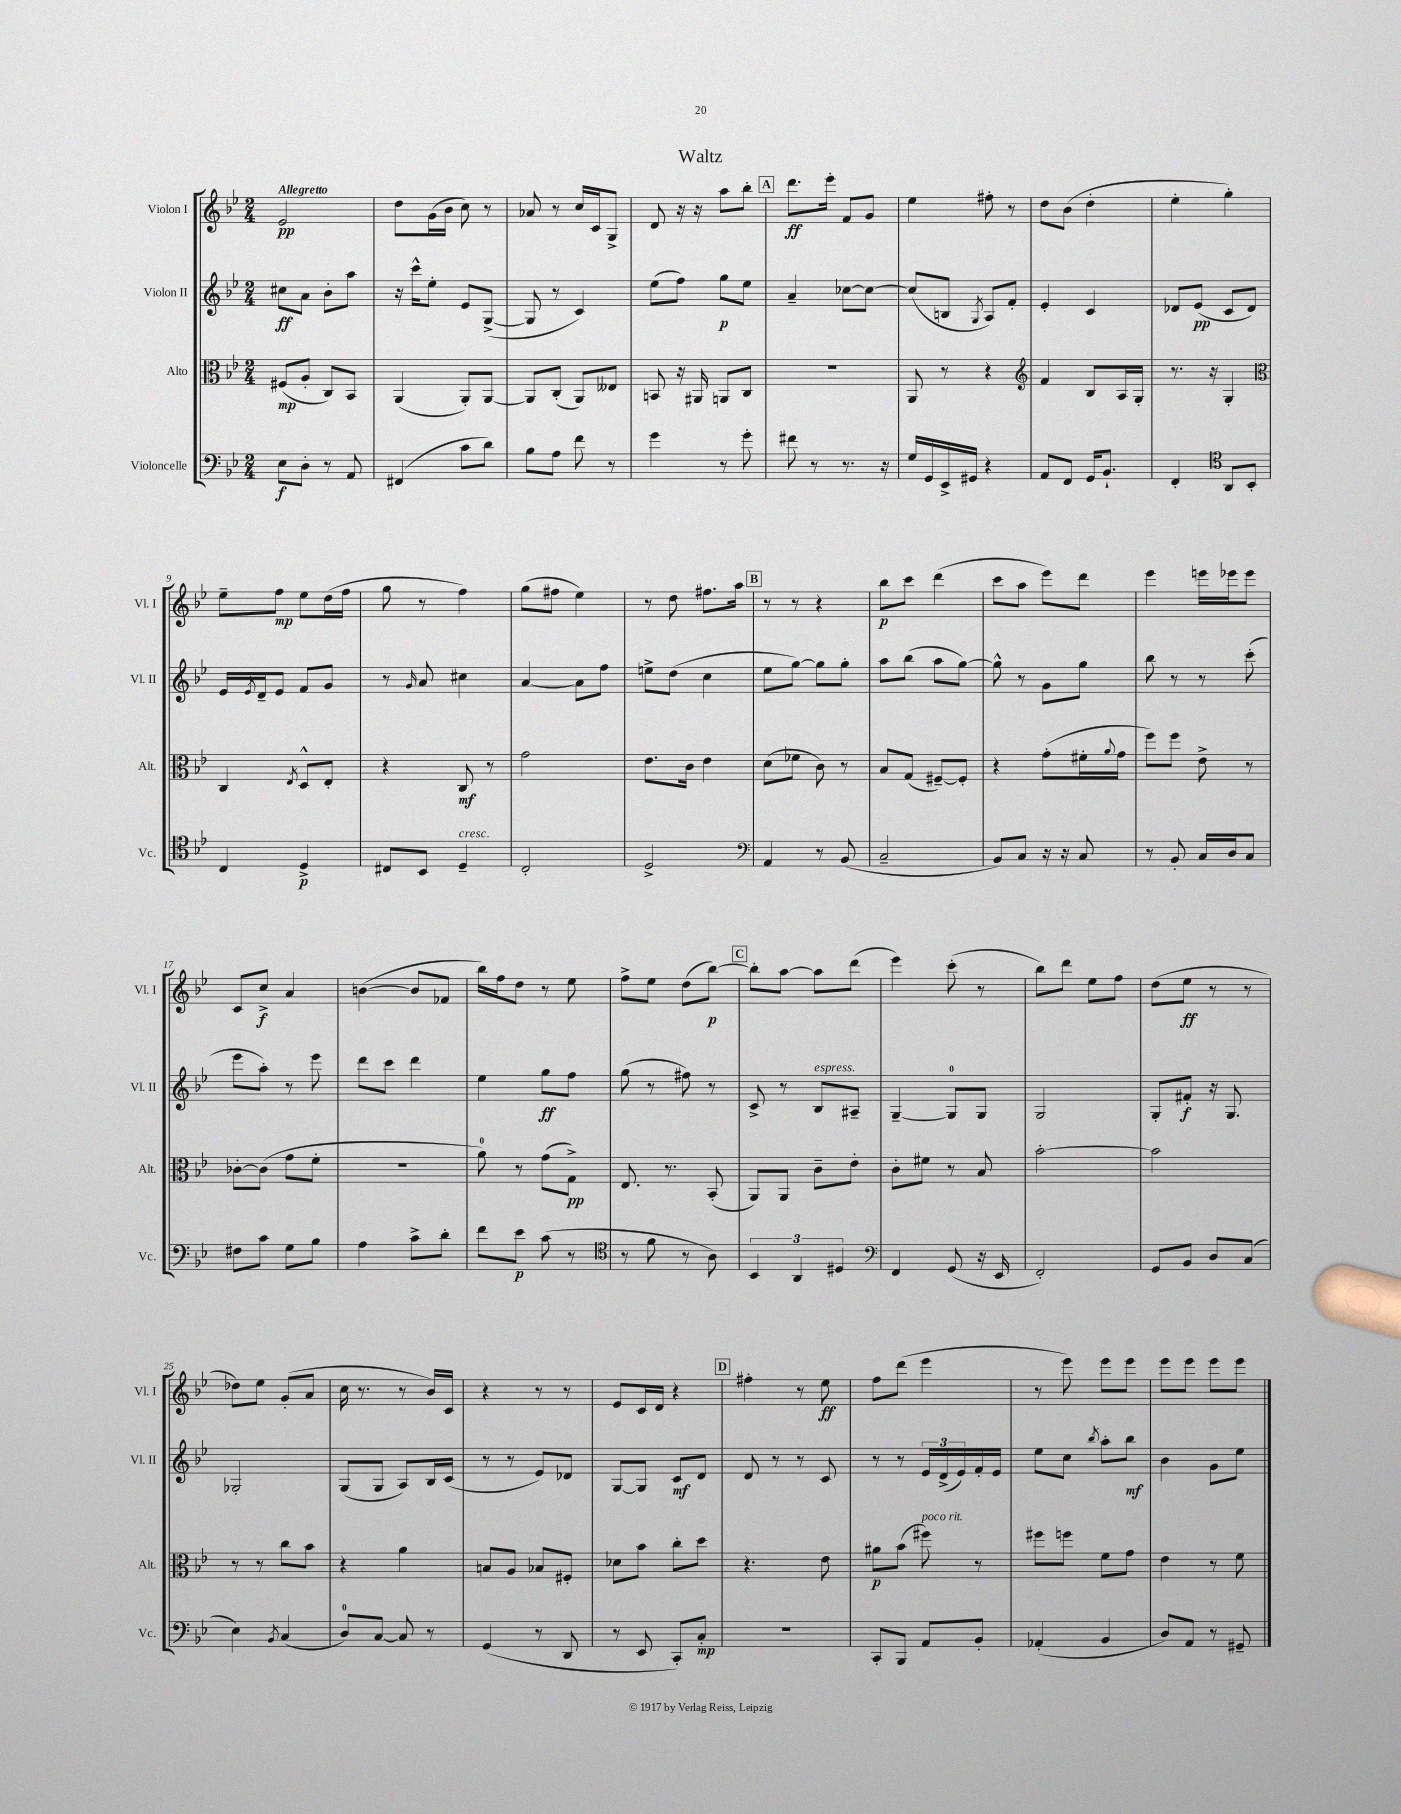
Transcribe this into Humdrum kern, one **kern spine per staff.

**kern	**dynam	**kern	**dynam	**kern	**dynam	**kern	**dynam
*part4	*part4	*part3	*part3	*part2	*part2	*part1	*part1
*staff4	*staff4	*staff3	*staff3	*staff2	*staff2	*staff1	*staff1
*I"Violoncelle	*	*I"Alto	*	*I"Violon II	*	*I"Violon I	*
*I'Vc.	*	*I'Alt.	*	*I'Vl. II	*	*I'Vl. I	*
*clefF4	*	*clefC3	*	*clefG2	*	*clefG2	*
*k[b-e-]	*	*k[b-e-]	*	*k[b-e-]	*	*k[b-e-]	*
*M2/4	*	*M2/4	*	*M2/4	*	*M2/4	*
=1	=1	=1	=1	=1	=1	=1	=1
!	!	!	!	!	!	!LO:TX:a:B:t=Allegretto	!
8E-\L	f	(8F#X/L	mp	8cc#X\L	ff	2e-/	pp
8D'\J	.	8A'/J	.	8a\J	.	.	.
8r	.	8C/L)	.	8b-'\L	.	.	.
8AA/	.	8BB-/J	.	8aa\J	.	.	.
=2	=2	=2	=2	=2	=2	=2	=2
(4FF#X/	.	(4AA/	.	16r	.	8dd\L	.
.	.	.	.	16ccc^^\KL	.	.	.
.	.	.	.	8ee-'\J	.	(16g\L	.
.	.	.	.	.	.	16b-\JJ	.
8c\L	.	8AA'/L)	.	8e-/L	.	8cc\)	.
8d\J)	.	[8AA/J	.	([8G^/J	.	8r	.
=3	=3	=3	=3	=3	=3	=3	=3
8B-\L	.	8AA/L]	.	8G/]	.	8a-X/	.
8A\J	.	(8C'/J	.	8r	.	8r	.
8f\	.	8AA/L)	.	4c/)	.	16cc/LL	.
.	.	.	.	.	.	16c/J	.
8r	.	8E--X/J	.	.	.	8G^/J	.
=4	=4	=4	=4	=4	=4	=4	=4
4g\	.	8BBn/	.	(8ee-\L	.	8d/	.
.	.	16r	.	8ff\J)	.	16r	.
.	.	16AA#X/	.	.	.	16r	.
8r	.	8AAn/L	.	8gg\L	p	8aa\L	.
8g'\	.	8C/J	.	8ee-\J	.	8bb-'\J	.
!!LO:REH:place=s1:t=A
=5	=5	=5	=5	=5	=5	=5	=5
8f#X\	.	2r	.	4a~/	.	8.ddd\L	ff
8r	.	.	.	.	.	.	.
.	.	.	.	.	.	16eee-'\Jk	.
8.r	.	.	.	[8cc-X\L	.	8f/L	.
.	.	.	.	8cc-\J_	.	8g/J	.
16r	.	.	.	.	.	.	.
=6	=6	=6	=6	=6	=6	=6	=6
16G/LL	.	8AA/	.	(8cc-/L]	.	4ee-\	.
16GG/	.	.	.	.	.	.	.
16EE-^/	.	8r	.	8Bn/J	.	.	.
16GG#X/JJ	.	.	.	.	.	.	.
.	.	.	.	8qG/	.	.	.
4r	.	4r	.	8A/L)	.	8ff#X'\	.
.	.	.	.	8f'/J	.	8r	.
=7	=7	=7	=7	=7	=7	=7	=7
*	*	*clefG2	*	*	*	*	*
8AA/L	.	4f/	.	4e-'/	.	8dd\L	.
8FF/J	.	.	.	.	.	(8b-\J	.
16GG/KL	.	8B-/L	.	4c/	.	4dd'\	.
8.BB-`/J	.	.	.	.	.	.	.
.	.	16A/L	.	.	.	.	.
.	.	16G'/JJ	.	.	.	.	.
=8	=8	=8	=8	=8	=8	=8	=8
4FF'/	.	8.r	.	8d-X/L	.	4ee-'\	.
.	.	.	.	(8e-/J	pp	.	.
.	.	16r	.	.	.	.	.
*clefC4	*	*	*	*	*	*	*
8AA/L	.	4G'/	.	8c/L	.	4gg'\)	.
8BB-'/J	.	.	.	8d-/J)	.	.	.
!!LO:LB:g=z
=9	=9	=9	=9	=9	=9	=9	=9
*	*	*clefC3	*	*	*	*	*
4C/	.	4C/	.	16e-/LL	.	8ee-~\L	.
.	.	.	.	8qe-/	.	.	.
.	.	.	.	16d~/J	.	.	.
.	.	.	.	8e-/J	.	8ff\J	mp
.	.	8qE-/	.	.	.	.	.
4D^/	p	8D^^/L	.	8f/L	.	8ee-\L	.
.	.	8E-'/J	.	8g/J	.	(16dd\L	.
.	.	.	.	.	.	16ff\JJ	.
=10	=10	=10	=10	=10	=10	=10	=10
8C#X/L	.	4r	.	8r	.	8gg\	.
.	.	.	.	16qqg/	.	.	.
8BB-/J	.	.	.	8a/	.	8r	.
!LO:TX:a:i:t=cresc.	!	!	!	!	!	!	!
4D~/	.	8C/	mf	4cc#X\	.	4ff\)	.
.	.	8r	.	.	.	.	.
=11	=11	=11	=11	=11	=11	=11	=11
2C'/	.	2g\	.	[4a/	.	(8gg\L	.
.	.	.	.	.	.	8ff#X\J	.
.	.	.	.	8a\L]	.	4ee-\)	.
.	.	.	.	8ff\J	.	.	.
=12	=12	=12	=12	=12	=12	=12	=12
2D^/	.	8.e-\L	.	8een^\L	.	8r	.
.	.	.	.	(8dd\J	.	8dd\	.
.	.	16c\Jk	.	.	.	.	.
.	.	4e-\	.	4cc\	.	8.ff#X\L	.
.	.	.	.	.	.	16aa\Jk	.
!!LO:REH:place=s1:t=B
=13	=13	=13	=13	=13	=13	=13	=13
*clefF4	*	*	*	*	*	*	*
4AA/	.	(8d\L	.	8ee-\L	.	8r	.
.	.	8f-X\J	.	[8gg\J)	.	8r	.
8r	.	8c\)	.	8gg\L]	.	4r	.
(8BB-/	.	8r	.	8gg'\J	.	.	.
=14	=14	=14	=14	=14	=14	=14	=14
2C~/	.	8B-/L	.	8aa\L	.	8bb-\L	p
.	.	(8G/J	.	(8bb-\J	.	8ccc\J	.
.	.	[8F#X~/L)	.	8aa\L	.	(4ddd\	.
.	.	8F#'/J]	.	[8gg\J)	.	.	.
=15	=15	=15	=15	=15	=15	=15	=15
8BB-/L)	.	4r	.	8gg^^\]	.	8ccc\L	.
8C/J	.	.	.	8r	.	8aa\J	.
16r	.	(8g'\L	.	8g\L	.	8eee-\L)	.
16r	.	.	.	.	.	.	.
8C/	.	16f#X'\L	.	8gg\J	.	8ddd\J	.
.	.	8qqa/	.	.	.	.	.
.	.	16g\JJ	.	.	.	.	.
=16	=16	=16	=16	=16	=16	=16	=16
8r	.	8ff\L)	.	8bb-\	.	4eee-\	.
8BB-'/	.	8ff\J	.	8r	.	.	.
16C/LL	.	8e-^\	.	8r	.	16eeen\LL	.
16D/J	.	.	.	.	.	16eee-X\J	.
8C/J	.	8r	.	(8ccc'\	.	8eee-\J	.
!!LO:LB:g=z
=17	=17	=17	=17	=17	=17	=17	=17
8F#X\L	.	[8c-X'\L	.	8eee-\L	.	8c/L	.
8c\J	.	(8c-\J]	.	8aa'\J)	.	8cc^/J	f
8G\L	.	8g\L	.	8r	.	4a/	.
8B-\J	.	8f'\J	.	8eee-\	.	.	.
=18	=18	=18	=18	=18	=18	=18	=18
4A\	.	2r	.	8ddd\L	.	([4bn\	.
.	.	.	.	8ccc\J	.	.	.
8c^\L	.	.	.	4ddd\	.	8b/L]	.
8d'\J	.	.	.	.	.	8f-X/J	.
=19	=19	=19	=19	=19	=19	=19	=19
8f\L	.	8a\)	.	4ee-\	.	16bb-\LL)	.
.	.	.	.	.	.	16ff\J	.
8e-\J	p	8r	.	.	.	8dd\J	.
(8c\	.	(8g\L	.	8gg\L	ff	8r	.
8r	.	8G^\J)	pp	8ff\J	.	8ee-\	.
=20	=20	=20	=20	=20	=20	=20	=20
*clefC4	*	*	*	*	*	*	*
8r	.	8.E-/	.	(8gg\	.	8ff^\L	.
8f\	.	.	.	8r	.	8ee-\J	.
.	.	8.r	.	.	.	.	.
8r	.	.	.	8ff#X\)	.	(8dd\L	.
8A\)	.	(8BB-'/	.	8r	.	[8bb-\J)	p
!!LO:REH:place=s1:t=C
=21	=21	=21	=21	=21	=21	=21	=21
6BB-/	.	8AA/L)	.	8c^/	.	8bb-'\L]	.
.	.	8AA/J	.	8r	.	[8aa\J	.
6AA/	.	.	.	.	.	.	.
!	!	!	!	!LO:TX:a:i:t=espress.	!	!	!
.	.	8c~\L	.	8B-/L	.	8aa\L]	.
6D#X/	.	.	.	.	.	.	.
.	.	8e-'\J	.	8A#X~/J	.	(8ddd\J	.
=22	=22	=22	=22	=22	=22	=22	=22
*clefF4	*	*	*	*	*	*	*
4FF/	.	8c'\L	.	[4G~/	.	4eee-\)	.
.	.	8f#X\J	.	.	.	.	.
(8GG/	.	8r	.	8G/L]	.	(8ccc'\	.
16r	.	8B-/	.	8G/J	.	8r	.
16EE-/	.	.	.	.	.	.	.
=23	=23	=23	=23	=23	=23	=23	=23
2FF'/)	.	[2b-'\	.	2G/	.	8bb-\L)	.
.	.	.	.	.	.	8ddd\J	.
.	.	.	.	.	.	8ee-\L	.
.	.	.	.	.	.	8ff\J	.
=24	=24	=24	=24	=24	=24	=24	=24
8GG/L	.	2b-\]	.	8G'/L	.	(8dd\L	.
8BB-/J	.	.	.	8f#X'/J	f	8ee-\J	ff
8D/L	.	.	.	16r	.	8r	.
.	.	.	.	8.G/	.	.	.
(8C/J	.	.	.	.	.	8r	.
!!LO:LB:g=z
=25	=25	=25	=25	=25	=25	=25	=25
4E-\)	.	8r	.	2G-X'/	.	8dd-X\L)	.
.	.	8r	.	.	.	8ee-\J	.
8qBB-/	.	.	.	.	.	.	.
(4C/	.	8cc\L	.	.	.	(8g'/L	.
.	.	8b-\J	.	.	.	8a/J	.
=26	=26	=26	=26	=26	=26	=26	=26
8D/L)	.	4r	.	(8G/L	.	16cc\	.
.	.	.	.	.	.	8.r	.
[8C/J	.	.	.	8G/J	.	.	.
8C/]	.	4a\	.	8A/L)	.	8r	.
8r	.	.	.	16B-/L	.	16b-/LL)	.
.	.	.	.	(16c/JJ	.	16c/JJ	.
=27	=27	=27	=27	=27	=27	=27	=27
(4GG/	.	8Bn/L	.	8r	.	4r	.
.	.	8A/J	.	8r	.	.	.
8r	.	8B-X/L	.	8e-/L)	.	8r	.
8DD/	.	8F#X'/J	.	8d-X/J	.	8r	.
=28	=28	=28	=28	=28	=28	=28	=28
8r	.	8d-X\L	.	[8G/L	.	8e-/L	.
8EE-/	.	8b-\J	.	8G/J]	.	16c/L	.
.	.	.	.	.	.	16d/JJ	.
8CC'/L)	.	8cc'\L	.	8c/L	mf	4r	.
8C'/J	mp	8dd\J	.	8d/J	.	.	.
!!LO:REH:place=s1:t=D
=29	=29	=29	=29	=29	=29	=29	=29
2r	.	4.r	.	8d/	.	4ff#X'\	.
.	.	.	.	8r	.	.	.
.	.	.	.	8r	.	8r	.
.	.	8e-\	.	8c/	.	8ee-\	ff
=30	=30	=30	=30	=30	=30	=30	=30
8CC'/L	.	8a#X\L	p	8r	.	8ff\L	.
8BBB-/J	.	(8b-\J	.	8r	.	(8ddd\J	.
!	!	!LO:TX:a:i:t=poco rit.	!	!	!	!	!
8AA/L	.	8ff#X\)	.	24e-/LL	.	4eee-\	.
.	.	.	.	(24d^/	.	.	.
.	.	.	.	24e-/)	.	.	.
8BB-'/J	.	8r	.	16f'/	.	.	.
.	.	.	.	16e-/JJ	.	.	.
=31	=31	=31	=31	=31	=31	=31	=31
(4AA-X'/	.	8ff#X\L	.	8ee-\L	.	8r	.
.	.	8ffn\J	.	8cc\J	.	8eee-\)	.
.	.	.	.	8qbb-/	.	.	.
4BB-/	.	8f\L	.	8aa'\L	.	8eee-\L	.
.	.	8g\J	.	8bb-\J	mf	8eee-\J	.
=32	=32	=32	=32	=32	=32	=32	=32
8D/L)	.	4e-\	.	4b-\	.	8eee-\L	.
8AA/J	.	.	.	.	.	8eee-\J	.
8r	.	8r	.	8g\L	.	8eee-\L	.
8GG#X~/	.	8f\	.	8ee-\J	.	8eee-\J	.
==	==	==	==	==	==	==	==
*-	*-	*-	*-	*-	*-	*-	*-
